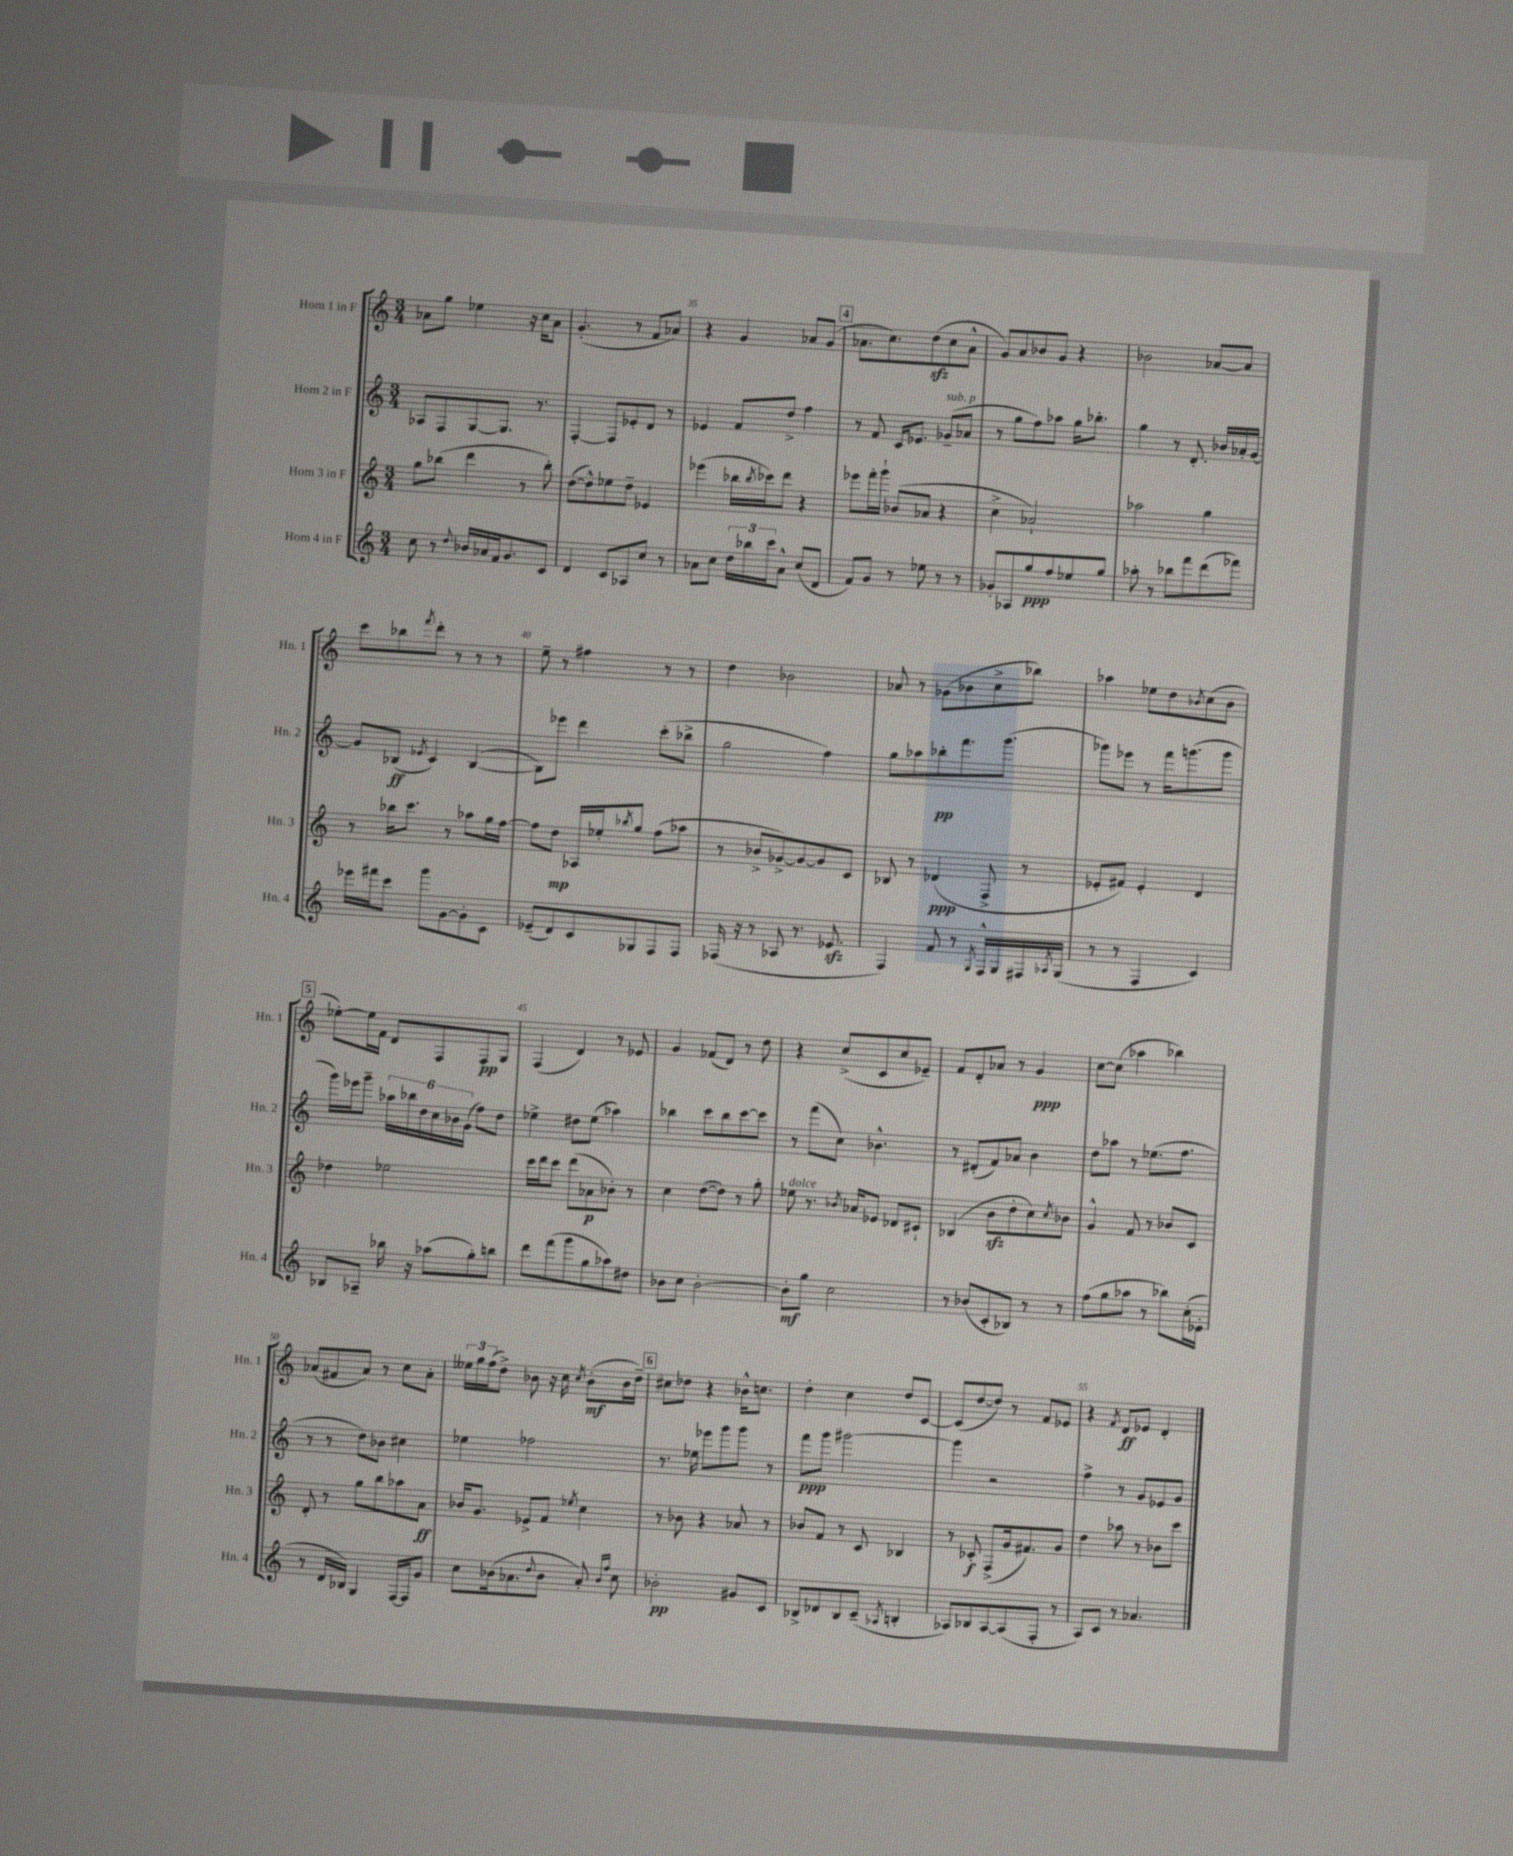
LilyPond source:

<<
\new StaffGroup <<
\new Staff = "s0" \with { instrumentName = "Horn 1 in F" shortInstrumentName = "Hn. 1" } {
    \clef treble \key c \major \numericTimeSignature \time 3/4
    aes'8 g''8 ees''4 r16 c''16 aes'8 |
    g'4.-.( r8 f'8 aes'8) |
    r4 g'4 aes'8 g'8( |
    \mark \markup { \box "4" } aes'8. c''8.) d''8\sfz( c''8 aes'8-^ |
    g'8) a'8 bes'8 g'8 r4 |
    bes'2 aes'8~ aes'8 |
    c'''8 bes''8 \acciaccatura { f'''8 } d'''8-. r8 r8 r8 |
    e''8-- r8 fis''4 r8 r8 |
    d''4 bes'2 |
    aes'8 r8 ges'8( bes'8 c''8-> bes''8) |
    aes''4 ees''8 d''8 \acciaccatura { bes'8 } c''8( bes'8 |
    \mark \markup { \box "5" } ees''8~-.) ees''16 f'16 d'8 f8 f8\pp g8 |
    f4( d'4) r8 ees'8 |
    g'4 fes'8( d'8) r8 d''8 |
    r4 c''8->( c'8 c''8 ees'8--) |
    f'8 d'8-. aes'8 r8 g'4\ppp |
    c''8~ c''8( aes''4 bes''4) |
    aes'8( fis'8 aes'8) r8 c''8 aes'8-. |
    \tuplet 3/2 { eeses''16 g''16 f''16( } d''8->) bes'8 r16 c''16 \acciaccatura { c''8 } bes'8-.\mf( bes'16 d''16--) |
    \mark \markup { \box "6" } cis''8 des''8 r4 bes'16-^ c''8. |
    d''4-. c''4 d''8 c'8~ |
    c'8( d''8~ d''8) r8 f'8 ees'8 |
    r4 \acciaccatura { f'8 } d'8\ff ees'8 d'4-. \bar "|." |
}
\new Staff = "s1" \with { instrumentName = "Horn 2 in F" shortInstrumentName = "Hn. 2" } {
    \clef treble \key c \major \numericTimeSignature \time 3/4
    aes8 f8 g8~ g8. r8. |
    f4~-. f8 ees'8-. d'8 r8 |
    ees'4 f'8 d''8-> f''4 |
    \mark \markup { \box "4" } r8 f'8 c'16 ees'8. ges'8--^\markup { \italic "sub. p" }( aes'8 |
    r8 g''8 f''8) aes''8 g''16 bes''8.-. |
    g''4 r8 d'8.-. bes'16 aes'16-. g'16~ |
    g'8 bes8\ff( \acciaccatura { ees'8 } c'4) bes4~( |
    bes8) ees'''8 d'''4 c'''8-.( bes''8-> |
    g''2 f''4) |
    g''8 aes''8 bes''8-.\pp f'''8. g'''8.( |
    ges'''8) ees'''8 r8 f'''16 g'''8.( g'''8 |
    \mark \markup { \box "5" } g'''16) ees'''16 g'''8-- \tuplet 6/4 { aes''16 bes''16 d''16 c''16 bes'16 g'16( } f''8) d''8 |
    ees''4-> dis''8 ees''8( aes''4) |
    bes''4 c'''8 bes''8 c'''8~ c'''8 |
    r8 f'''8( c''8) bes'4.-^ |
    r8 dis'8-.( f'8) aes'8 b'4 |
    d''8 aes''8 r8 ees''8.( f''8. |
    r8 r8 d''8) bes'8 cis''4 |
    ees''4 fes''2 |
    \mark \markup { \box "6" } r8. ees''16 ees'''8 g'''8 g'''8 r8 |
    f'''8\ppp g'''8 gis'''2~ |
    gis'''4 r2 |
    f''4-> r8 g'8 ees'8 g'8 \bar "|." |
}
\new Staff = "s2" \with { instrumentName = "Horn 3 in F" shortInstrumentName = "Hn. 3" } {
    \clef treble \key c \major \numericTimeSignature \time 3/4
    g''8 bes''8( d'''4 r8 bes''8-.) |
    d''8~( d''8-^) ees''8 d''8-- ees'4 |
    ees'''4( bes''16 \acciaccatura { bes''8 } ces'''16) d'''8 r4 |
    \mark \markup { \box "4" } ees'''8 f'''16-. g'''16-! bes'8( aes'8 r4 |
    c''4-> aes'2-!) |
    aes''2 g''4 |
    r8 bes''16 c'''8. r8 aes''8 g''16 f''16~ |
    f''8 d''8\mp aes16 ees''16-. \acciaccatura { bes''8 } g''8 f''8( aes''8 |
    r8 bes'8-> ges'8~->) ges'8~ ges'8 c'8 |
    bes8 r8 des'4\ppp( f8-> r8 |
    ees'8-. fis'8) ees'4-. d'4 |
    \mark \markup { \box "5" } des''4 ees''2 |
    c'''16 d'''16 c'''8 d'''8( aes'8\p bes'8-.) r8 |
    c''4 d''8~( d''8) r8 g''8-. |
    ees''8^\markup { \italic "dolce" } r8. \acciaccatura { bes'8 } aes'16 ees'8 des'8 cis'8-! |
    bes4( b'8\sfz d''8-. c''8) \acciaccatura { c''8 } bes'8 |
    g'4-^ f'8 r8 bes'8 c'8 |
    d'8-. r8 g''8 b''8 aes''8 a'8\ff |
    bes'16 g'8. ees'8-> f'8 \acciaccatura { ees''8 } c''4 |
    \mark \markup { \box "6" } r8 bes'8 r4 aes'8 r8 |
    bes'8 f'8 r8 c'8 bes4 |
    r8 ces'8-.\f f8->( g'16 fis'8.) g'8 |
    d''4 aes''8 r8 bes'8 c'''8 \bar "|." |
}
\new Staff = "s3" \with { instrumentName = "Horn 4 in F" shortInstrumentName = "Hn. 4" } {
    \clef treble \key c \major \numericTimeSignature \time 3/4
    c''8 r8 \appoggiatura { d''8 } bes'16 aes'16 f'16 g'8. c'8 |
    d'4 c'8 aes8 c''8 r8 |
    aes'8 c''8 \tuplet 3/2 { d''16 bes''16 c'''16 } aes'8-^ c''8( d'8 |
    \mark \markup { \box "4" } f'8) g'8 r8 ees''8 r8 r8 |
    ges'8-. aes8 g''8\ppp f''8 ees''8 g''8 |
    aes''8-. r8 bes''8 f'''8 d'''8( fes'''8) |
    ees'''16 fis'''16 c'''8 g'''8 g'8~ g'8-. c'8 |
    ees'8--( d'8) c'8 ges8 f8 f8 |
    fes16( r16 r8 aes8 r8. ees'8.\sfz |
    f4) f'8 r8 \acciaccatura { g8 } f16-^ g16 fis16 \acciaccatura { aes8 } g16( |
    r8 r8 f4 c'4) |
    \mark \markup { \box "5" } bes8 aes8-- bes''16 r16 aes''8( g''8-.) b''8 |
    d'''8 f'''8( g'''8 g''8 aes''8) dis''8 |
    bes'8 c''8 bes'2~-. |
    bes'8-.\mf g''8 c''2 |
    r8 bes'8( c'8-. bes8) r8 r8 |
    f''8( g''8 aes''8 r8 bes''8) c''16-.( ees'16-. |
    r8 d'16 bes16) g4 f16~ f16 g'8 |
    c''8 bes'16( aes'8. \appoggiatura { d''8 } bes'8 aes'8-.) \grace { bes'16 f''16 } c''8 |
    \mark \markup { \box "6" } bes'2-.\pp gis'8 c'8 |
    bes8-> des'8 bes8 c'8--( \acciaccatura { aes8 } b4-. |
    aes8) bes8 aes8~ aes8( f8-. r8 |
    a8) c'8 r8 aes'4. \bar "|." |
}
>>
>>
\layout { \context { \Score currentBarNumber = #33 \override BarNumber.break-visibility = ##(#f #t #t) barNumberVisibility = #(every-nth-bar-number-visible 5) } }
